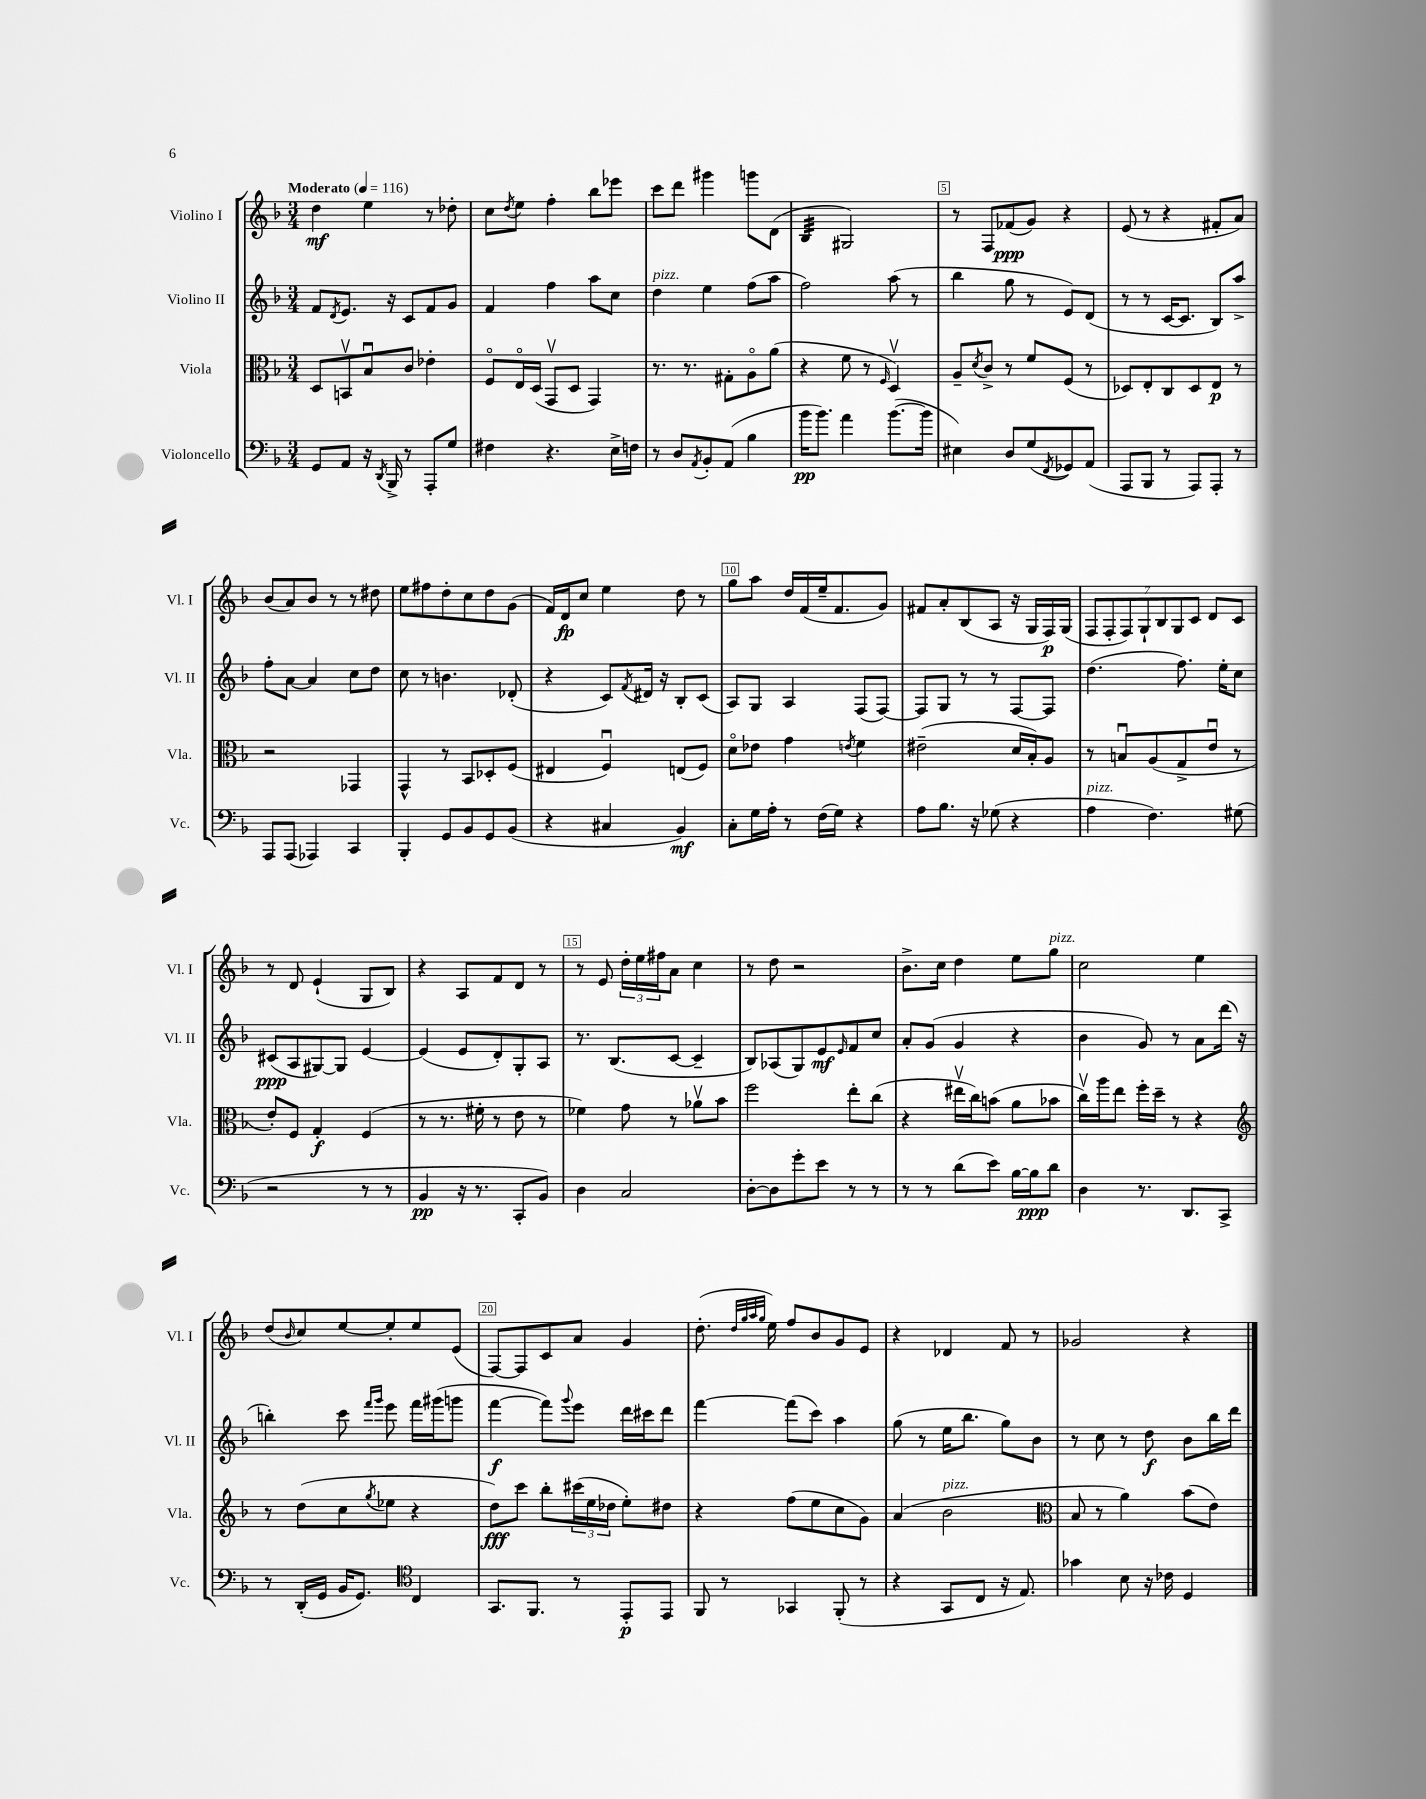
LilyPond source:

<<
\new StaffGroup <<
\new Staff = "s0" \with { instrumentName = "Violino I" shortInstrumentName = "Vl. I" } {
    \clef treble \key f \major \numericTimeSignature \time 3/4 \tempo "Moderato" 4 = 116
    d''4\mf e''4 r8 des''8-. |
    c''8 \acciaccatura { d''8 } e''8 f''4-. bes''8 ees'''8 |
    c'''8 d'''8 gis'''4 g'''8 d'8( |
    bes4:32 gis2) |
    r8 f8 fes'8\ppp( g'8) r4 |
    e'8( r8 r4 fis'8-. a'8) |
    bes'8( a'8) bes'8 r8 r8 dis''8 |
    e''8 fis''8 d''8-. c''8 d''8 g'8( |
    f'16) d'16\fp c''8 e''4 d''8 r8 |
    g''8 a''8 d''16 f'16( e''16-- f'8. g'8) |
    fis'8 a'8-. bes8( a8 r16 g16 f16\p) g16( |
    \tuplet 7/4 { f8 f8-. f8) g8-! bes8 g8 c'8 } d'8 c'8 |
    r8 d'8 e'4-!( g8 bes8) |
    r4 a8 f'8 d'8 r8 |
    r8 e'8 \tuplet 3/2 { d''16-. e''16 fis''16 } a'8 c''4 |
    r8 d''8 r2 |
    bes'8.-> c''16 d''4 e''8 g''8^\markup { \italic "pizz." } |
    c''2 e''4 |
    d''8( \grace { bes'16 } c''8) e''8~ e''8-. e''8 e'8( |
    f8~) f8 c'8 a'8 g'4 |
    d''8.-.( \grace { d''32 g''32 a''32 g''32 } e''16) f''8 bes'8 g'8 e'8 |
    r4 des'4 f'8 r8 |
    ges'2 r4 \bar "|." |
}
\new Staff = "s1" \with { instrumentName = "Violino II" shortInstrumentName = "Vl. II" } {
    \clef treble \key f \major \numericTimeSignature \time 3/4
    f'8 \acciaccatura { d'8 } e'8. r16 c'8 f'8 g'8 |
    f'4 f''4 a''8 c''8 |
    d''4^\markup { \italic "pizz." } e''4 f''8( a''8 |
    f''2) a''8( r8 |
    bes''4 g''8 r8 e'8) d'8( |
    r8 r8 c'16~ c'8. bes8) a''8-> |
    f''8-. a'8~ a'4 c''8 d''8 |
    c''8 r8 b'4. des'8-.( |
    r4 c'8) \acciaccatura { f'8 } dis'16 r16 bes8-. c'8( |
    a8) g8 a4 f8( f8~) |
    f8 g8 r8 r8 f8~ f8 |
    d''4.( f''8.) e''16-. c''8 |
    cis'8\ppp( a8 gis8~) gis8 e'4~ |
    e'4( e'8 d'8-.) g8-. a8 |
    r8. bes8.( c'8~ c'4-- |
    bes8) aes8( g8) e'8\mf \grace { e'16 } f'8 c''8 |
    a'8-. g'8( g'4 r4 |
    bes'4 g'8) r8 a'8 d'''16( r16 |
    b''4-.) c'''8 \grace { f'''16 g'''16 } e'''8 f'''16 gis'''16( g'''8 |
    f'''4~\f f'''8) \appoggiatura { g'''8 } e'''8 d'''16 cis'''16 d'''8 |
    f'''4~ f'''8( c'''8) a''4 |
    g''8( r8 e''16 bes''8. g''8) bes'8 |
    r8 c''8 r8 d''8\f bes'8 bes''16 d'''16 \bar "|." |
}
\new Staff = "s2" \with { instrumentName = "Viola" shortInstrumentName = "Vla." } {
    \clef alto \key f \major \numericTimeSignature \time 3/4
    d8 b,8\upbow bes8\downbow c'8 ees'4-. |
    f8\flageolet e16\flageolet d16( g,8\upbow d8 g,4) |
    r8. r8. gis8-. a8\flageolet a'8( |
    r4 f'8 r8 \grace { f16 } d4\upbow) |
    a8-- \acciaccatura { d'8 } c'8-> r8 f'8 f8( r8 |
    des8) e8-. c8 des8 e8\p r8 |
    r2 ges,4 |
    g,4-^ r8 bes,8 des8-. f8( |
    eis4 f4\downbow) e8( f8) |
    d'8\flageolet ees'8 g'4 \acciaccatura { e'8 } f'4 |
    eis'2--( d'16 bes16-.) a8 |
    r8 b8\downbow a8( g8-> e'8\downbow r8 |
    e'8-.) f8 g4-.\f f4( |
    r8 r8. fis'16-. r8 e'8 r8 |
    fes'4) g'8 r8 aes'8\upbow bes'8 |
    f''2 e''8-. c''8( |
    r4 eis''16\upbow c''16) b'8( a'8 bes'8 |
    c''16\upbow) a''16 e''8 f''16-. d''16-- r8 r4 |
    \clef treble r8 d''8( c''8 \acciaccatura { g''8 } ees''8 r4 |
    d''8\fff) c'''8 bes''8-. \tuplet 3/2 { cis'''16( e''16 des''16 } e''8-.) dis''8 |
    r4 f''8( e''8 c''8 g'8) |
    a'4( bes'2^\markup { \italic "pizz." } |
    \clef alto bes8 r8 a'4) bes'8( e'8) \bar "|." |
}
\new Staff = "s3" \with { instrumentName = "Violoncello" shortInstrumentName = "Vc." } {
    \clef bass \key f \major \numericTimeSignature \time 3/4
    g,8 a,8 r16 \acciaccatura { d,8 } bes,,16-> r8 a,,8-. g8 |
    fis4 r4. e16-> f16 |
    r8 d8 \acciaccatura { a,8 } bes,8-. a,8( bes4 |
    bes'16\pp bes'8.) a'4 bes'8.~( bes'16 |
    eis4) d8 g8( \acciaccatura { f,8 } ges,8) a,8( |
    a,,8 bes,,8 r8 a,,8) a,,8-. r8 |
    a,,8 a,,8( aes,,4) c,4 |
    bes,,4-. g,8 bes,8 g,8 bes,8( |
    r4 cis4 bes,4\mf) |
    c8-. g16 a16-. r8 f16( g16) r4 |
    a8 bes8. r16 ges8( r4 |
    a4^\markup { \italic "pizz." } f4.) gis8( |
    r2 r8 r8 |
    bes,4\pp r16 r8. c,8-. bes,8) |
    d4 c2 |
    d8~-. d8 g'8-. e'8 r8 r8 |
    r8 r8 d'8( e'8) bes16~ bes16\ppp d'8 |
    d4 r8. d,8. c,8-> |
    r8 d,16-.( g,16 bes,16 g,8.) \clef tenor c4 |
    g,8. f,8. r8 e,8-.\p e,8 |
    f,8 r8 ges,4 f,8-.( r8 |
    r4 g,8 c8 r16 e8.) |
    ges'4 bes8 r16 ces'16 d4 \bar "|." |
}
>>
>>
\layout { \context { \Score \override BarNumber.break-visibility = ##(#f #t #t) barNumberVisibility = #(every-nth-bar-number-visible 5) \override BarNumber.stencil = #(make-stencil-boxer 0.1 0.3 ly:text-interface::print) } }
